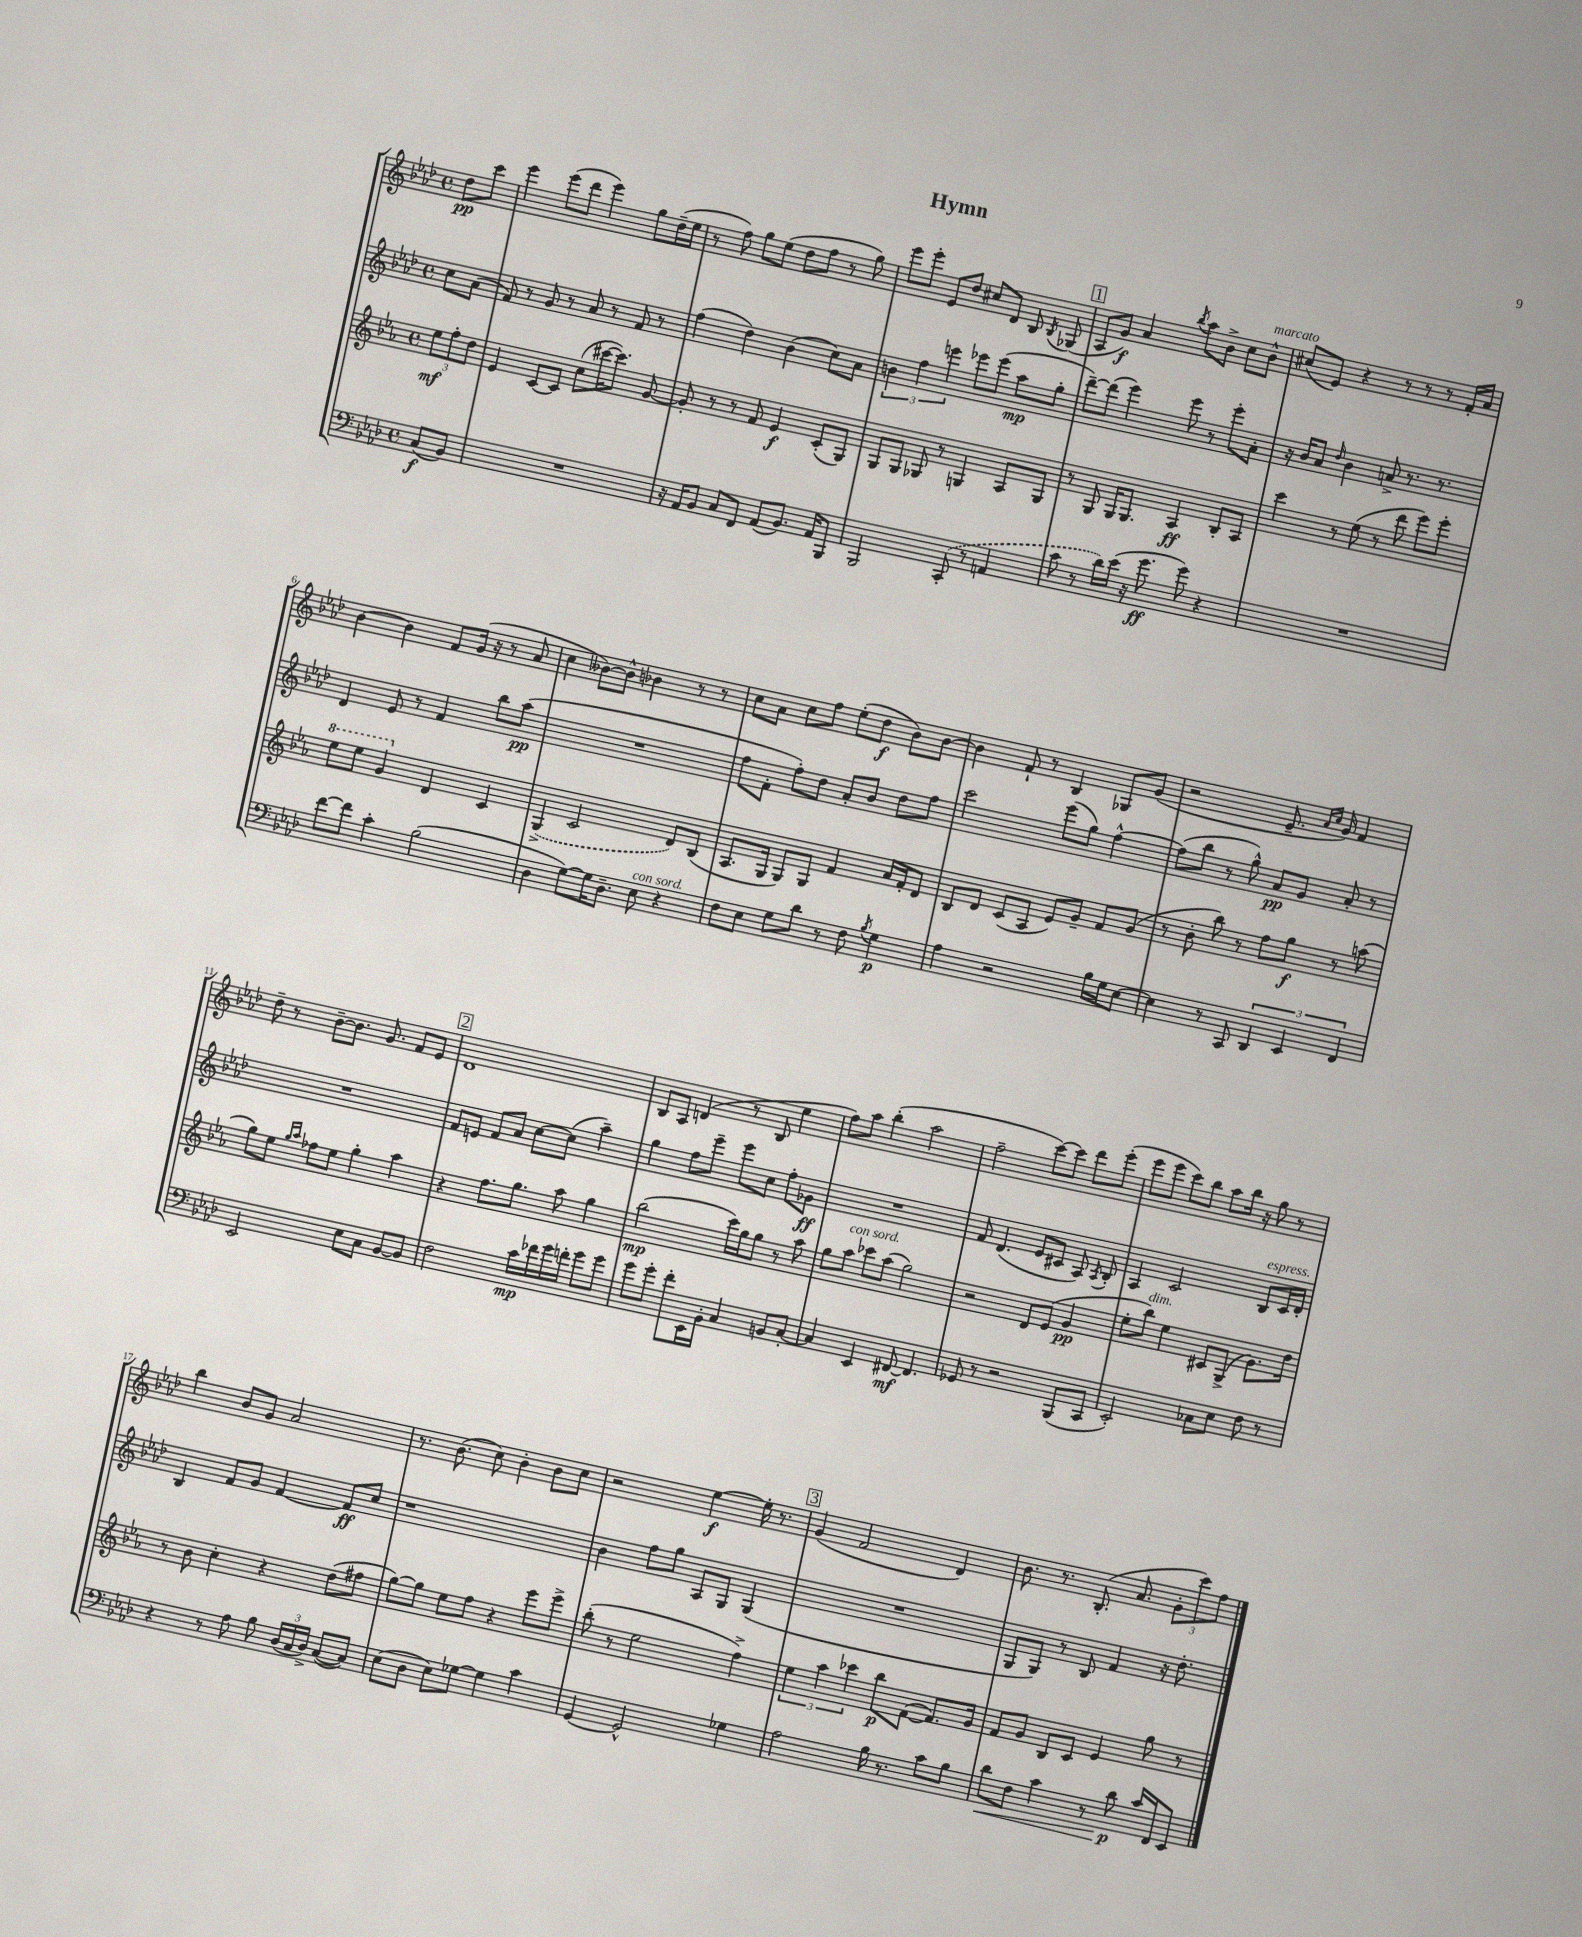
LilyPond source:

\header { title = "Hymn" }
<<
\new StaffGroup <<
\new Staff = "s0" {
    \clef treble \key aes \major \defaultTimeSignature \time 4/4 \partial 4
    \autoBeamOff des''8[\pp c'''8] |
    ees'''4 ees'''8[( des'''8] ees'''4) g''8[ des''16--( ees''16] |
    r8 f''8) g''8[ ees''8]( des''8[ f''8] r8 g''8) |
    ees'''8[ ees'''8]-. ees'8[ des''8] cis''8[ des'8] bes8 \acciaccatura { bes8 } ges8( |
    \mark \markup { \box "1" } aes8[ g'8]\f) aes'4 \acciaccatura { bes''8 } aes''8[ bes'8]-> c''8[ bes'8]-^^\markup { \italic "marcato" } |
    cis''8[( ees'8]) r4 r8 r8 r8 f'16[-. aes'16] |
    bes'4~ bes'4 f'8[ g'16]( r16 r8 aes'8 |
    c''4 beses'8[~) beses'8]-^ bes'4 r8 r8 |
    c''8[ aes'8] c''8[ f''8] ees''8[-.( des''8]\f bes'8[) bes'8]~ |
    bes'4 f'8-! r8 bes4 ges8[ g'8]( |
    r2 ees'8.-- \grace { aes'16[ c''16] } g'16) f'4 |
    des''8-- r8 bes'8[~-- bes'8.] g'8. f'8[ ees'8] |
    \mark \markup { \box "2" } des'1 |
    bes8[ aes8] d'4( r8 bes8 ees''4 |
    f''8[) aes''8] bes''4-.( aes''2 |
    f''2-- c'''8[~) c'''8] des'''8[ ees'''8]-.( |
    ees'''8[ ees'''8] c'''8[) bes''8] aes''8[ bes''16] r16 g''8 r8 |
    bes''4 bes'8[ g'8] aes'2 |
    r8. bes'8.( c''8) bes'4-. bes'8[ c''8] |
    r2 ees''4~\f ees''16-. r8. |
    \mark \markup { \box "3" } g'4( f'2 des'4) |
    bes'8. r8. bes8.-.( aes'8. \tuplet 3/2 { g'8[-. c'''8) f''8] } \bar "|." |
}
\new Staff = "s1" {
    \clef treble \key aes \major \defaultTimeSignature \time 4/4 \partial 4
    \autoBeamOff c''8[ aes'8]( |
    f'8) r8 g'8 r8 aes'8 r8 f'8 r8 |
    f''4( des''4) bes'4( c''8[) aes'8] |
    \tuplet 3/2 { b'4 f''4 e'''4 } ees'''8[ ees'''8]( aes''8[\mp g''8]-. |
    \mark \markup { \box "1" } des'''8[~--) des'''8]( ees'''4) ees'''8 r8 ees'''8[-. aes'8]-. |
    r16 bes'16[ aes'8] \grace { des''16 } bes'4 a'8-> r8. r8. |
    des'4 ees'8 r8 f'4 bes''8[ aes''8]\pp( |
    R1 |
    f''8[ f'8]-. f''8[-.) des''8] aes'8[-. bes'8] des''8[ f''8] |
    c'''2 ees'''8[( g''8]) f''4~-^ |
    f''8[( bes''8] r8 g''8-^) aes'8[\pp g'8] aes'8-. r8 |
    R1 |
    \mark \markup { \box "2" } f'8[ e'8] f'8[ aes'8] c''8[~ c''8]( aes''4--) |
    g''4 f''8[ ees'''8]-- ees'''8[ c''8] f''8[-. ges'8]\ff |
    R1 |
    f'8 des'4.( ees'8[ cis'8] aes8) \acciaccatura { aes8 } bes8-. |
    aes4 c'2 bes8[^\markup { \italic "espress." } c'16 des'16]-. |
    bes4 f'8[ g'8] f'4~ f'8[\ff c''8] |
    r1 |
    bes'4 f''8[ g''8] aes8[ g8] g4( |
    \mark \markup { \box "3" } R1 |
    g8[ g8]) r8 bes8 f'4 r16 des''8.-. \bar "|." |
}
\new Staff = "s2" {
    \clef treble \key ees \major \defaultTimeSignature \time 4/4 \partial 4
    \autoBeamOff \tuplet 3/2 { ees''8[\mf f''8-. d''8] } |
    ees'4 c'8[~ c'8] c''8[( cis'''16~ cis'''8.]) g'8~ |
    g'8-. r8 r8 f'8 ees'4\f c'8[-.( g8]) |
    g8[ g8] ges8 r8 g4 aes8[ g8] |
    \mark \markup { \box "1" } r8 g8 g16[ g8.] aes4\ff bes8[-. aes8] |
    c'''4 r8 ees''8( r8 d'''8 ees'''8[) ees'''8]-. |
    \ottava #1 ees'''8[ ees'''8] g''4 \ottava #0 d'4 c'4 |
    \once \slurDashed g4->( c'2 d'8[) bes8]( |
    aes8.[ g16] g8[) g8] f'4 aes'16[ f'16-. d'8] |
    bes8[ d'8] c'8[( aes8] ees'8[) g'8]-- f'8[ g'8]( |
    r8 bes'8-. bes''8) r8 f''8[ g''8]\f r8 a''8( |
    g''8[) ees''8] \grace { g''16[ aes''16] } fes''8[ ees''8] g''4-. aes''4 |
    \mark \markup { \box "2" } r4 f''8.[ g''8.] aes''8 g''4 |
    bes''2\mp( c'''16[) g''16 g''8] r8 aes''8 |
    g''8[ aes''8]^\markup { \italic "con sord." } ces'''8[ aes''8]( g''2) |
    r2 d'8[ ees'8]( g'4\pp |
    ees''8[-. bes''8]^\markup { \italic "dim." }) ees''4 cis'8[ g8]->( g'8.[) d''16] |
    r8 bes'8 c''4-. r4 d''8[( fis''8] |
    g''8[~) g''8] ees''8[ f''8] r4 ees'''8[ ees'''8]-> |
    bes''8-.( r8 ees''2 f''4->) |
    \mark \markup { \box "3" } \tuplet 3/2 { ees''4 aes''4 ces'''4 } bes''8[\p f'8]~( f'8.[) g'16] |
    f'8[ g'8] bes8[ c'8] ees'4 g''8 r8 \bar "|." |
}
\new Staff = "s3" {
    \clef bass \key aes \major \defaultTimeSignature \time 4/4 \partial 4
    \autoBeamOff c8[\f( bes,8]) |
    R1 |
    r16 aes,16[ bes,8] c8[ f,8] aes,8[( bes,8.]) aes,16[ bes,,8] |
    bes,,2 \once \slurDashed c,8-.( r8 a,4 |
    \mark \markup { \box "1" } c'8 r8 des'16[) ees'16]( r16 g'8.\ff g'8) r4 |
    R1 |
    f'8[~ f'8] c'4-. bes2( |
    des4 g8[~) g16 des8.]-- ees8^\markup { \italic "con sord." } r4 |
    f8[ ees8] g8[ des'8] r8 f8 \acciaccatura { bes8 } g4\p |
    aes4 r2 bes16[ g16 ees8]~ |
    ees4 r8 c,8 \tuplet 3/2 { des,4 ees,4 f,4 } |
    ees,2 ees8[ c8] bes,8[~ bes,8] |
    \mark \markup { \box "2" } f2 c'16[\mp fes'16 g'16 f'16]-. g'8[ g'8] |
    g'8[ g'8]-. f'8[-. ees,16 bes,16]-. c4 b,8[ c8]~-. |
    c4 ees,4 fis,8~\mf fis,4. |
    ges,8 r8 r2 bes,,8[( c,8] |
    ees,2-.) ces8[ ees8] f8 r8 |
    r4 r8 aes8 bes8 \tuplet 3/2 { des16[( c16 des16]->) } c8[~( c8]) |
    ees8[( des8] ees8[) ges8]~ ges4 c'4 |
    g,4~ g,2-^ ges4 |
    \mark \markup { \box "3" } aes2 bes16 r8. c'8[ bes8] |
    des'8[\< f8] c'4 r8 des'8\p\! c'16[ f,16 ees,8] \bar "|." |
}
>>
>>
